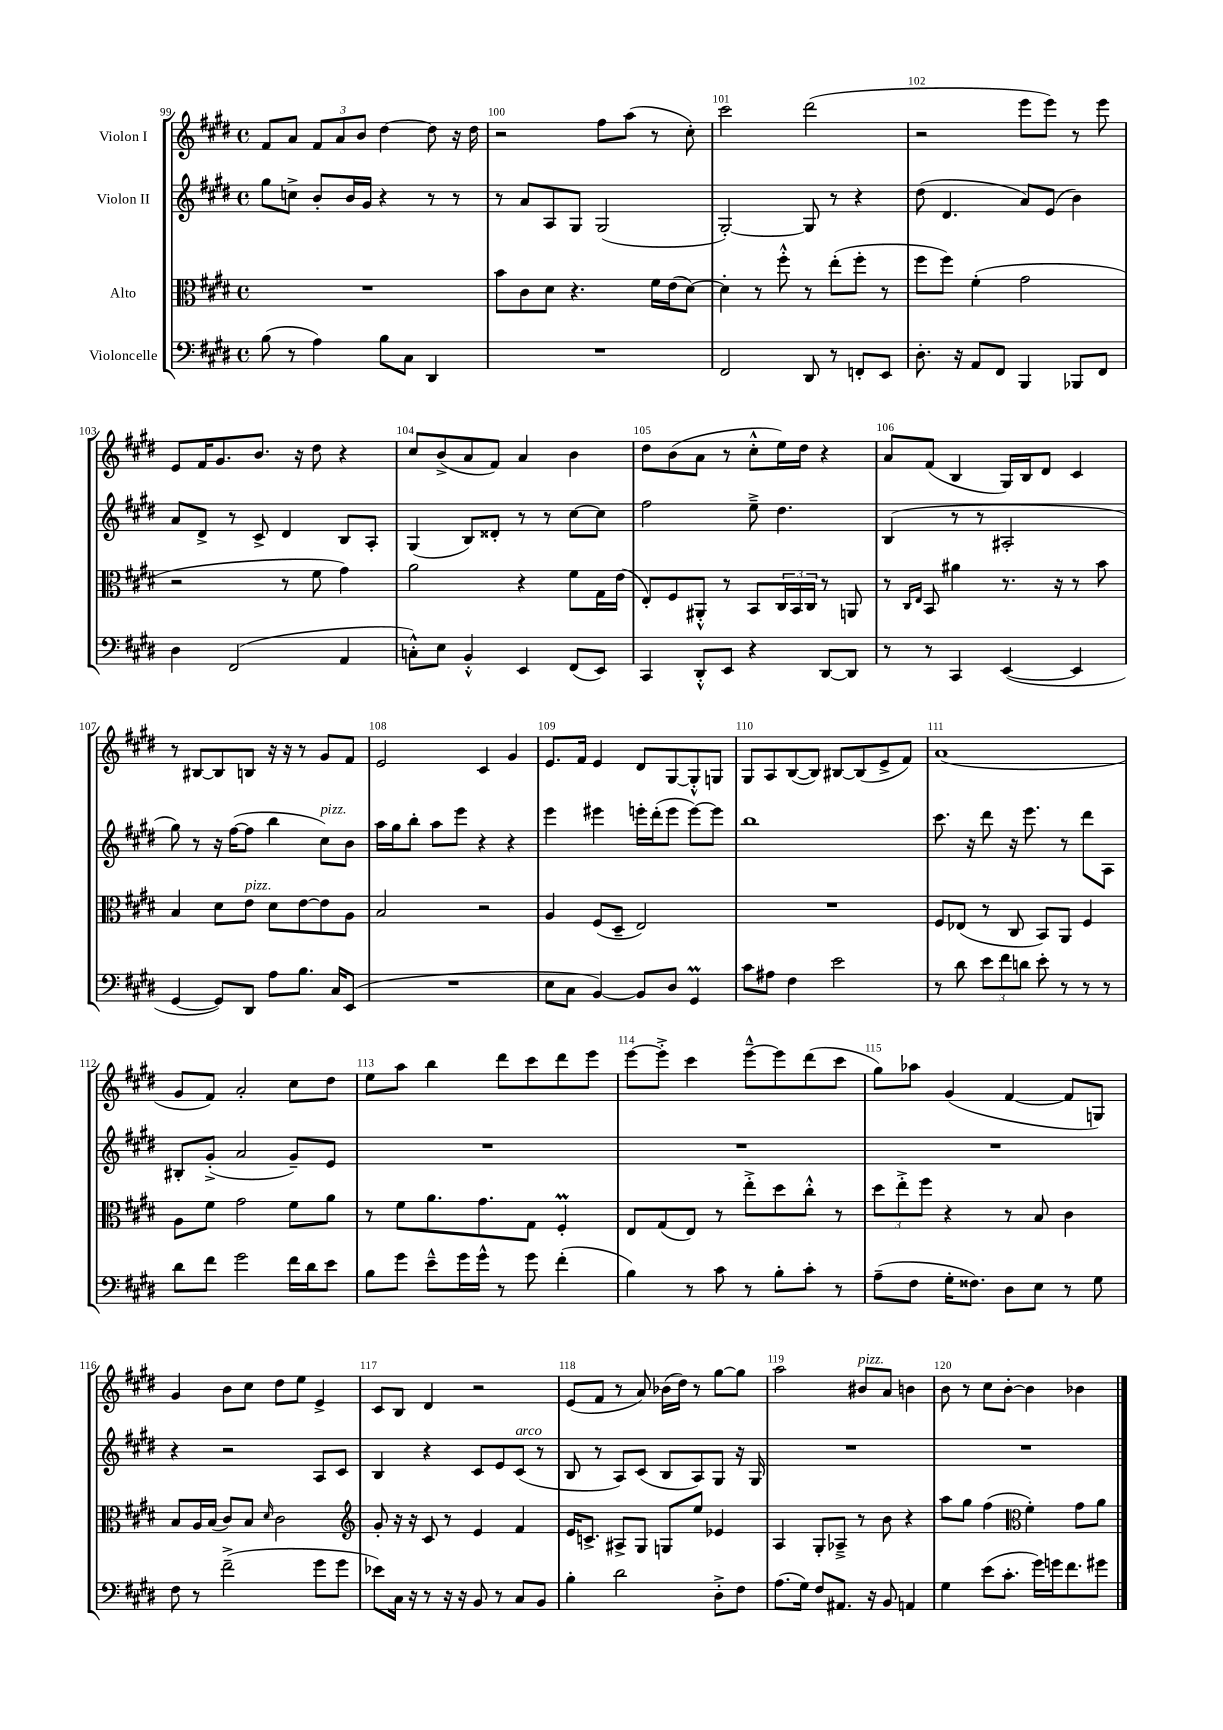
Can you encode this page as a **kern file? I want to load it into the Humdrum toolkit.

**kern	**kern	**kern	**kern
*staff4	*staff3	*staff2	*staff1
*clefF4	*clefC3	*clefG2	*clefG2
*k[f#c#g#d#]	*k[f#c#g#d#]	*k[f#c#g#d#]	*k[f#c#g#d#]
*M4/4	*M4/4	*M4/4	*M4/4
*met(c)	*met(c)	*met(c)	*met(c)
(8B	1r	8gg#	8f#
8r	.	8cc^	8a
4A)	.	8b'	12f#
.	.	.	12a
.	.	16b	.
.	.	.	12b
.	.	16g#	.
8B	.	4r	[4dd#
8C#	.	.	.
4DD#	.	8r	8dd#]
.	.	8r	16r
.	.	.	16dd#
=	=	=	=
1r	8b	8r	2r
.	8c#	8a	.
.	8d#	8A	.
.	4.r	8G#	.
.	.	(2G#	8ff#
.	.	.	(8aa
.	16f#	.	8r
.	(16e	.	.
.	[8d#)	.	8cc#')
=	=	=	=
2FF#	4d#']	[2G#')	2ccc#
.	8r	.	.
.	8ff#'^^	.	.
8DD#	8r	8G#]	(2ddd#
8r	(8ee'	8r	.
8FF'	8ff#'	4r	.
8EE	8r	.	.
=	=	=	=
8.D#'	8ff#	(8dd#	2r
.	8ff#)	4.d#	.
16r	.	.	.
8AA	(4f#'	.	.
8FF#	.	.	.
4BBB	2g#	8a)	8eee
.	.	(8e	8eee)
8BBB-	.	4b)	8r
8FF#	.	.	8eee
=	=	=	=
4D#	2r	8a	8e
.	.	8d#^	16f#
.	.	.	8.g#
(2FF#	.	8r	.
.	.	8c#^	8.b
.	8r	4d#	.
.	.	.	16r
.	8f#	.	8dd#
4AA	4g#)	8B	4r
.	.	8A'	.
=	=	=	=
8C'^^)	2a	(4G#	8cc#
8E	.	.	(8b^
4BB'^^	.	8B)	8a
.	.	8d##'	8f#)
4EE	4r	8r	4a
.	.	8r	.
(8FF#	8f#	[8cc#	4b
8EE)	16G#	8cc#]	.
.	(16e	.	.
=	=	=	=
4CC#	8E')	2ff#	8dd#
.	8F#	.	(8b
8DD#'^^	8AA#'^^	.	8a
8EE	8r	.	8r
4r	8BB	8ee~^	8cc#'^^
.	24C#	4.dd#	16ee)
.	24BB	.	.
.	.	.	16dd#
.	24C#	.	.
[8DD#	8r	.	4r
8DD#]	8AA	.	.
=	=	=	=
8r	8r	(4B	8a
.	16qqC#	.	.
.	16qqE	.	.
8r	8BB	.	(8f#
4CC#	4a#	8r	4B
.	.	8r	.
([4EE	8.r	2A#'	16G#)
.	.	.	16B
.	.	.	8d#
.	16r	.	.
4EE]	8r	.	4c#
.	8b	.	.
=	=	=	=
[4GG#	4B	8gg#)	8r
.	.	8r	[8B#
8GG#])	8d#	16r	8B#]
.	.	([16ff#	.
8DD#	8e	8ff#]	8B
8A	8d#	4bb	16r
.	.	.	16r
8.B	[8e	.	8r
.	8e]	8cc#)	8g#
16C#	.	.	.
(8EE	8A	8b	8f#
=	=	=	=
1r	2B	16aa	2e
.	.	16gg#	.
.	.	8bb'	.
.	.	8aa	.
.	.	8eee	.
.	2r	4r	4c#
.	.	4r	4g#
=	=	=	=
8E	4A	4eee	8.e
8C#	.	.	.
.	.	.	16f#
[4BB)	(8F#	4eee#	4e
.	8D#~	.	.
8BB]	2E)	16eee'	8d#
.	.	(16ddd#'	.
8D#	.	8eee	[8G#
4GG#	.	[8eee)	8G#'^^]
.	.	8eee]	8G
=	=	=	=
8c#	1r	1bb	8G#
8A#	.	.	8A
4F#	.	.	([8B
.	.	.	8B])
2e	.	.	[8B#
.	.	.	(8B#]
.	.	.	8e^
.	.	.	8f#)
=	=	=	=
8r	8F#	8.ccc#	(1a
8d#	(8E-	.	.
.	.	16r	.
12e	8r	8ddd#	.
12f#	.	.	.
.	8C#	16r	.
12d	.	.	.
.	.	8.eee	.
8e'	8BB)	.	.
8r	8AA	8r	.
8r	4F#	8ddd#	.
8r	.	8A	.
=	=	=	=
8d#	8A	8B#'	8g#
8f#	8f#	(8g#'^	8f#)
2g#	2g#	2a	2a'
16f#	8f#	8g#~)	8cc#
16d#	.	.	.
8e	8a	8e	8dd#
=	=	=	=
8B	8r	1r	8ee
8g#	8f#	.	8aa
8e~^^	8.a	.	4bb
16g#	.	.	.
16g#^^	8.g#	.	.
8r	.	.	8ddd#
8g#	8G#	.	8ccc#
(4f#'	4F#'	.	8ddd#
.	.	.	8eee
=	=	=	=
4B)	8E	1r	[8eee
.	(8G#	.	8eee'^]
8r	8E)	.	4ccc#
8c#	8r	.	.
8r	8ee'^	.	[8eee~^^
8B'	8dd#	.	8eee]
8c#'	8cc#'^^	.	(8ddd#
8r	8r	.	8ccc#
=	=	=	=
(8A~	12dd#	1r	8gg#)
.	12ee'^	.	.
8F#	.	.	8aa-
.	12ff#	.	.
16G#'	4r	.	(4g#
8.F##)	.	.	.
8D#	8r	.	[4f#
8E	8B	.	.
8r	4c#	.	8f#]
8G#	.	.	8G)
=	=	=	=
8F#	8B	4r	4g#
8r	16A	.	.
.	(16B	.	.
(2f#~^	8c#)	2r	8b
.	8B	.	8cc#
.	16qqd#	.	.
.	2c#	.	8dd#
.	.	.	8ee
8g#	.	8A	4e^
8g#	.	8c#	.
=	=	=	=
*	*clefG2	*	*
8e-)	8g#'	4B	8c#
16C#	16r	.	8B
16r	16r	.	.
8r	8c#	4r	4d#
16r	8r	.	.
16r	.	.	.
8BB	4e	8c#	2r
8r	.	8e	.
8C#	4f#	(8c#	.
8BB	.	8r	.
=	=	=	=
4B'	16e	8B	(8e
.	8.c^	.	.
.	.	8r	8f#
2d#	8A#^	8A)	8r
.	8G#	(8c#	8a)
.	8G	8B	(16b-
.	.	.	16dd#)
.	8ee	8A)	8r
8D#'^	4e-	8G#	[8gg#
8F#	.	16r	8gg#]
.	.	16G#	.
=	=	=	=
(8.A	4A	1r	2aa
16G#)	.	.	.
8F#	8G#'	.	.
8.AA#	8A-~^	.	.
.	8r	.	8b#
16r	.	.	.
8BB	8b	.	8a
4AA	4r	.	4b
=	=	=	=
4G#	8aa	1r	8b
.	8gg#	.	8r
(8e	(4ff#	.	8cc#
8.c#'	.	.	[8b'
*	*clefC3	*	*
.	4f#')	.	4b]
16g#)	.	.	.
16g	.	.	.
8.f#	.	.	.
.	8g#	.	4b-
8g#	8a	.	.
==	==	==	==
*-	*-	*-	*-
